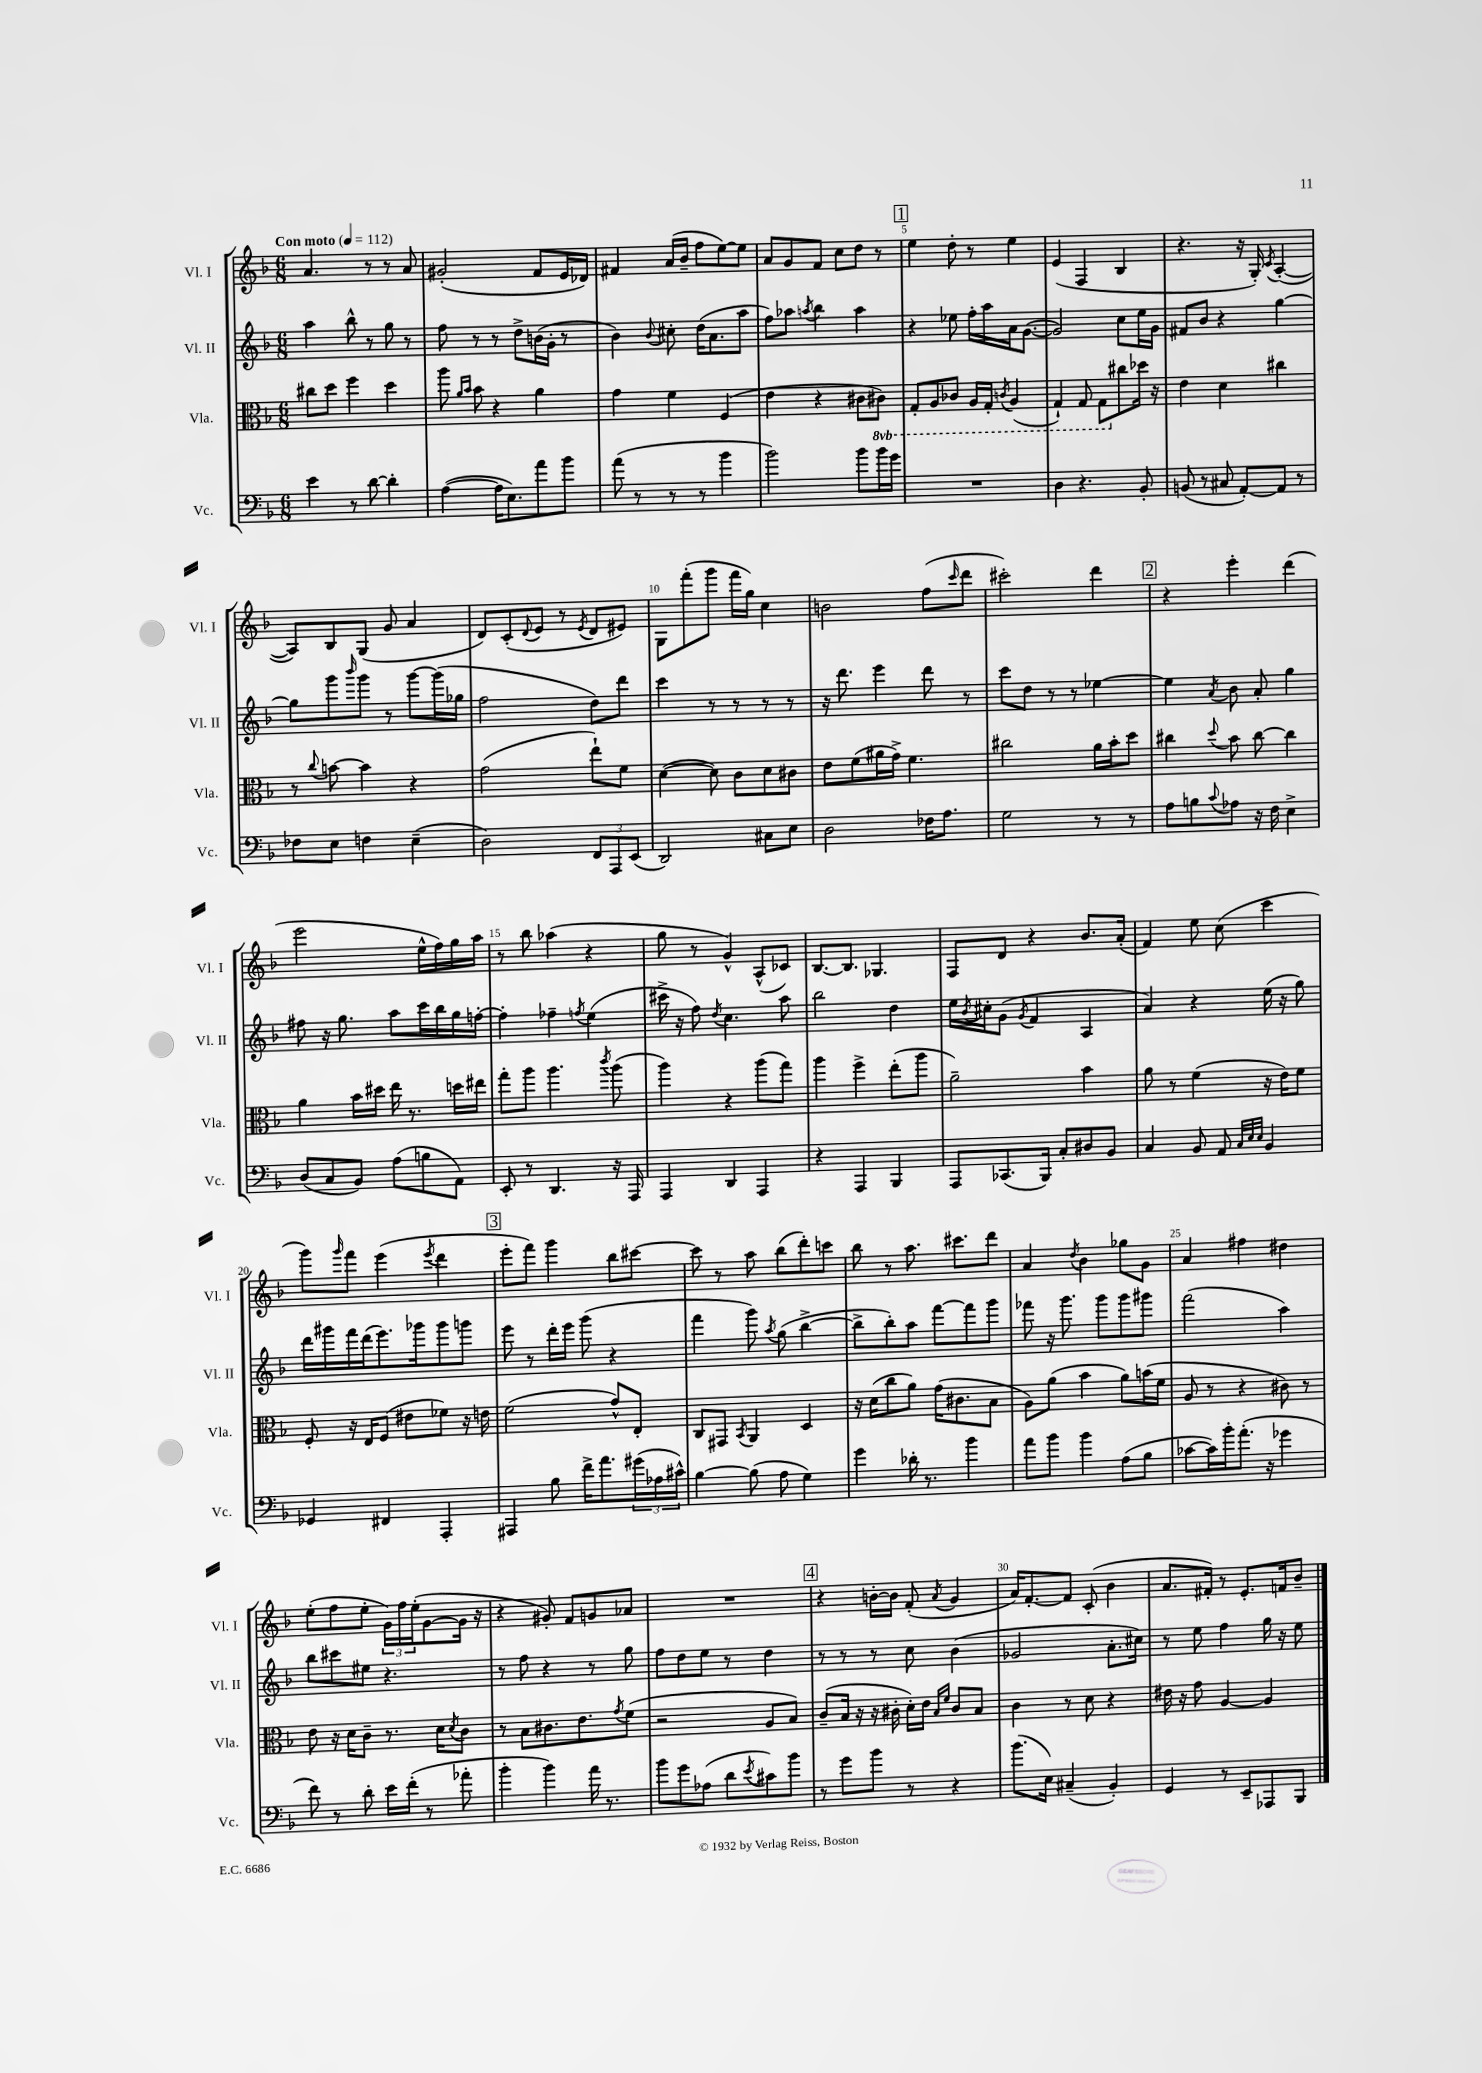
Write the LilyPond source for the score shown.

<<
\new StaffGroup <<
\new Staff = "s0" \with { instrumentName = "Vl. I" shortInstrumentName = "Vl. I" } {
    \clef treble \key f \major \numericTimeSignature \time 6/8 \tempo "Con moto" 4 = 112
    a'4. r8 r8 a'8 |
    gis'2-.( f'8 e'16 des'16) |
    fis'4 a'16( bes'16-- f''8 e''8~) e''8 |
    a'8 g'8 f'8 c''8 d''8 r8 |
    \mark \markup { \box "1" } e''4 d''8-. r8 e''4 |
    e'4( f4 bes4 |
    r4. r16 g16-.) \acciaccatura { c'8 } a4~-.( |
    a8) bes8 g8( g'8 a'4 |
    d'8) c'8-.( \appoggiatura { d'8 } e'8 r8 \acciaccatura { e'8 } d'8 eis'8) |
    g8 f'''8-.( g'''8 f'''16 g''16) c''4 |
    b'2 f''8( \grace { c'''16 } d'''8 |
    cis'''2-.) d'''4 |
    \mark \markup { \box "2" } r4 e'''4-. d'''4( |
    e'''2 e''16-^ f''16) g''16 a''16 |
    r8 bes''8 aes''4( r4 |
    g''8 r8 g'4-^) a8-^( ces'8) |
    bes8.~ bes8. ges4. |
    f8 d'8 r4 bes'8. a'16-.( |
    f'4) e''8 c''8( c'''4 |
    g'''8) \grace { g'''16 } f'''8 e'''4( \acciaccatura { e'''8 } d'''4 |
    \mark \markup { \box "3" } e'''8-. f'''8) g'''4 bes''8 cis'''8~ |
    cis'''8 r8 a''8 bes''8( d'''8-.) c'''8 |
    bes''8 r8 a''8. cis'''8. d'''8 |
    a'4 \acciaccatura { d''8 } bes'4 ges''8 g'8 |
    a'4 fis''4 dis''4 |
    e''8-.( f''8 e''8-. \tuplet 3/2 { g'16) f''16 e''16-.( } g'8~ g'16 r16 |
    r4 gis'8-.) f'8 g'8 aes'8 |
    R2. |
    \mark \markup { \box "4" } r4 b'16~-. b'16 f'8-.( \acciaccatura { a'8 } g'4 |
    a'16) f'8.~-. f'8 c'8-.( bes'4 |
    a'8. fis'16-.) r8 e'8.-. f'16 bes'8-- \bar "|." |
}
\new Staff = "s1" \with { instrumentName = "Vl. II" shortInstrumentName = "Vl. II" } {
    \clef treble \key f \major \numericTimeSignature \time 6/8
    a''4 bes''8-^ r8 g''8 r8 |
    f''8 r8 r8 d''8-> b'16( g'16-. r8 |
    bes'4) \appoggiatura { bes'8 } cis''8-. d''16( a'8. a''8 |
    f''8) aes''8 \acciaccatura { a''8 } bes''4 a''4 |
    \mark \markup { \box "1" } r4 ees''8 f''16-. a''16 a'16 g'8.~( |
    g'2) c''8 e''16 g'16 |
    fis'8 bes'8 r4 g''4~ |
    g''8 g'''8 \grace { bes'''16 } g'''8 r8 g'''8~ g'''16( ges''16 |
    f''2 d''8) d'''8 |
    c'''4 r8 r8 r8 r8 |
    r16 d'''8. e'''4 d'''8 r8 |
    c'''8 d''8 r8 r8 ees''4~ |
    \mark \markup { \box "2" } ees''4 \acciaccatura { a'8 } bes'8 a'8-. g''4 |
    fis''8 r16 g''8. a''8 c'''16 bes''16 g''16 f''16~-. |
    f''4-. fes''4-- \acciaccatura { f''8 } e''4( |
    cis'''16-> r16 f''8) \acciaccatura { d''8 } c''4. a''8 |
    bes''2 d''4 |
    e''16 \acciaccatura { bes'8 } cis''16-. g'8( \acciaccatura { g'8 } f'4 a4 |
    a'4) r4 e''16( r16 g''8) |
    d'''16 gis'''16 f'''16 d'''16( e'''8.) ges'''16 ges'''8 g'''8 |
    \mark \markup { \box "3" } e'''8 r8 d'''16-. e'''16 g'''8( r4 |
    f'''4 g'''8) \acciaccatura { a''8 } g''8( bes''4~-> |
    bes''8-> bes''8-.) a''8 f'''8~ f'''8 g'''8 |
    fes'''8 r16 g'''8. g'''8 g'''8 gis'''8 |
    f'''2( a''4) |
    bes''8 cis'''8 eis''8 r4. |
    r8 f''8 r4 r8 g''8 |
    f''8 d''8 e''8 r8 d''4 |
    \mark \markup { \box "4" } r8 r8 r8 c''8 bes'4( |
    ges'2 a'8.-. cis''16) |
    r8 e''8 f''4 g''16 r16 e''8 \bar "|." |
}
\new Staff = "s2" \with { instrumentName = "Vla." shortInstrumentName = "Vla." } {
    \clef alto \key f \major \numericTimeSignature \time 6/8 \set Staff.ottavationMarkups = #ottavation-simple-ordinals
    cis''8 d''8 f''4 d''4 |
    a''8 \grace { a'16 bes'16 } bes'8 r4 a'4 |
    g'4 f'4 f4( |
    e'4 r4 cis'8 \ottava #-1 cis8) |
    \mark \markup { \box "1" } g,8-. a,8 ces8 a,16 g,16-. \acciaccatura { c8 } a,4( |
    g,4-!) g,8 g,8 \ottava #0 cis''8 des''16 r16 |
    e'4 d'4 cis''4 |
    r8 \appoggiatura { c''8 } b'8~ b'4 r4 |
    g'2( e''8-!) f'8 |
    d'4~( d'8) c'8 d'8 cis'8 |
    e'8 f'8( ais'16 g'16->) f'4. |
    cis''2 a'16 bes'16-. d''8 |
    \mark \markup { \box "2" } cis''4 \appoggiatura { d''8 } bes'8 cis''8~ cis''4 |
    a'4 bes'16 dis''16 e''16 r8. d''16 eis''16 |
    g''8-. a''8 a''4. \acciaccatura { c'''8 } a''8( |
    a''4) r4 a''8( g''8) |
    a''4 f''4-> e''8-.( a''8 |
    a'2--) bes'4 |
    a'8 r8 f'4( r16 e'16) f'8 |
    f8-. r16 e16 f8( eis'8 fes'8) r16 e'16 |
    \mark \markup { \box "3" } f'2( g'8-^) e8-. |
    c8 gis,8 \acciaccatura { bes,8 } a,4 d4 |
    r16 d'16( c''8 a'8) g'16( cis'8. bes8 |
    a8) a'8( bes'4 a'8) b'16( f'16 |
    a8 r8 r4 cis'8) r8 |
    e'8 r16 d'16 c'8-- r8. d'16 \acciaccatura { d'8 } c'8 |
    r8 bes8 cis'8. e'8. \acciaccatura { g'8 } f'8( |
    r2 a8 bes8) |
    \mark \markup { \box "4" } c'8--( bes16 r16 r16 cis'16-. d'16-.) e'16 \grace { bes16 f'16 } cis'8 bes8 |
    c'4 r8 d'8 r4 |
    eis'16 r16 g'8 a4~ a4 \bar "|." |
}
\new Staff = "s3" \with { instrumentName = "Vc." shortInstrumentName = "Vc." } {
    \clef bass \key f \major \numericTimeSignature \time 6/8
    e'4 r8 d'8~ d'4-. |
    a4~( a16 e8.) a'8 bes'8 |
    a'8( r8 r8 r8 bes'4 |
    bes'2) bes'8 bes'16 g'16 |
    \mark \markup { \box "1" } R2. |
    d4 r4. bes,8-. |
    b,8( r8 cis8 a,8~-.) a,8 r8 |
    fes8 e8 f4 e4--( |
    d2) \tuplet 3/2 { f,8 a,,8 e,8( } |
    d,2) cis8 e8 |
    d2 fes16 a8. |
    g2 r8 r8 |
    \mark \markup { \box "2" } a8 b8 \appoggiatura { c'8 } aes8 r16 f16 e4-> |
    d8( c8 bes,8) a8( b8 a,8) |
    e,8-. r8 d,4. r16 a,,16 |
    a,,4 d,4 a,,4 |
    r4 a,,4 bes,,4 |
    a,,8 ces,8.( bes,,16) c8-. dis8 bes,8 |
    c4 bes,8 a,8 \grace { c32 e32 e32 } bes,4 |
    ges,4 fis,4 a,,4-. |
    \mark \markup { \box "3" } ais,,4 bes8 f'16-> a'8. \tuplet 3/2 { gis'16( aes16 cis'16-^) } |
    bes4~ bes8( a8 g4) |
    g'4 des'16-. r8. bes'4 |
    a'8 bes'8 bes'4 a8( bes8 |
    ces'8~ ces'16) bes'16-. a'8.-.( r16 ges'4 |
    f'8) r8 d'8-. e'16 f'16-.( r8 aes'8-. |
    bes'4-. bes'4) a'16 r8. |
    bes'8 g'8 aes8( d'8 \acciaccatura { e'8 } cis'8) bes'8 |
    \mark \markup { \box "4" } r8 g'8 bes'8 r8 r4 |
    bes'8.( e16) cis4--( bes,4-.) |
    g,4 r8 e,8-- aes,,8 bes,,8 \bar "|." |
}
>>
>>
\layout { \context { \Score \override BarNumber.break-visibility = ##(#f #t #t) barNumberVisibility = #(every-nth-bar-number-visible 5) } }
